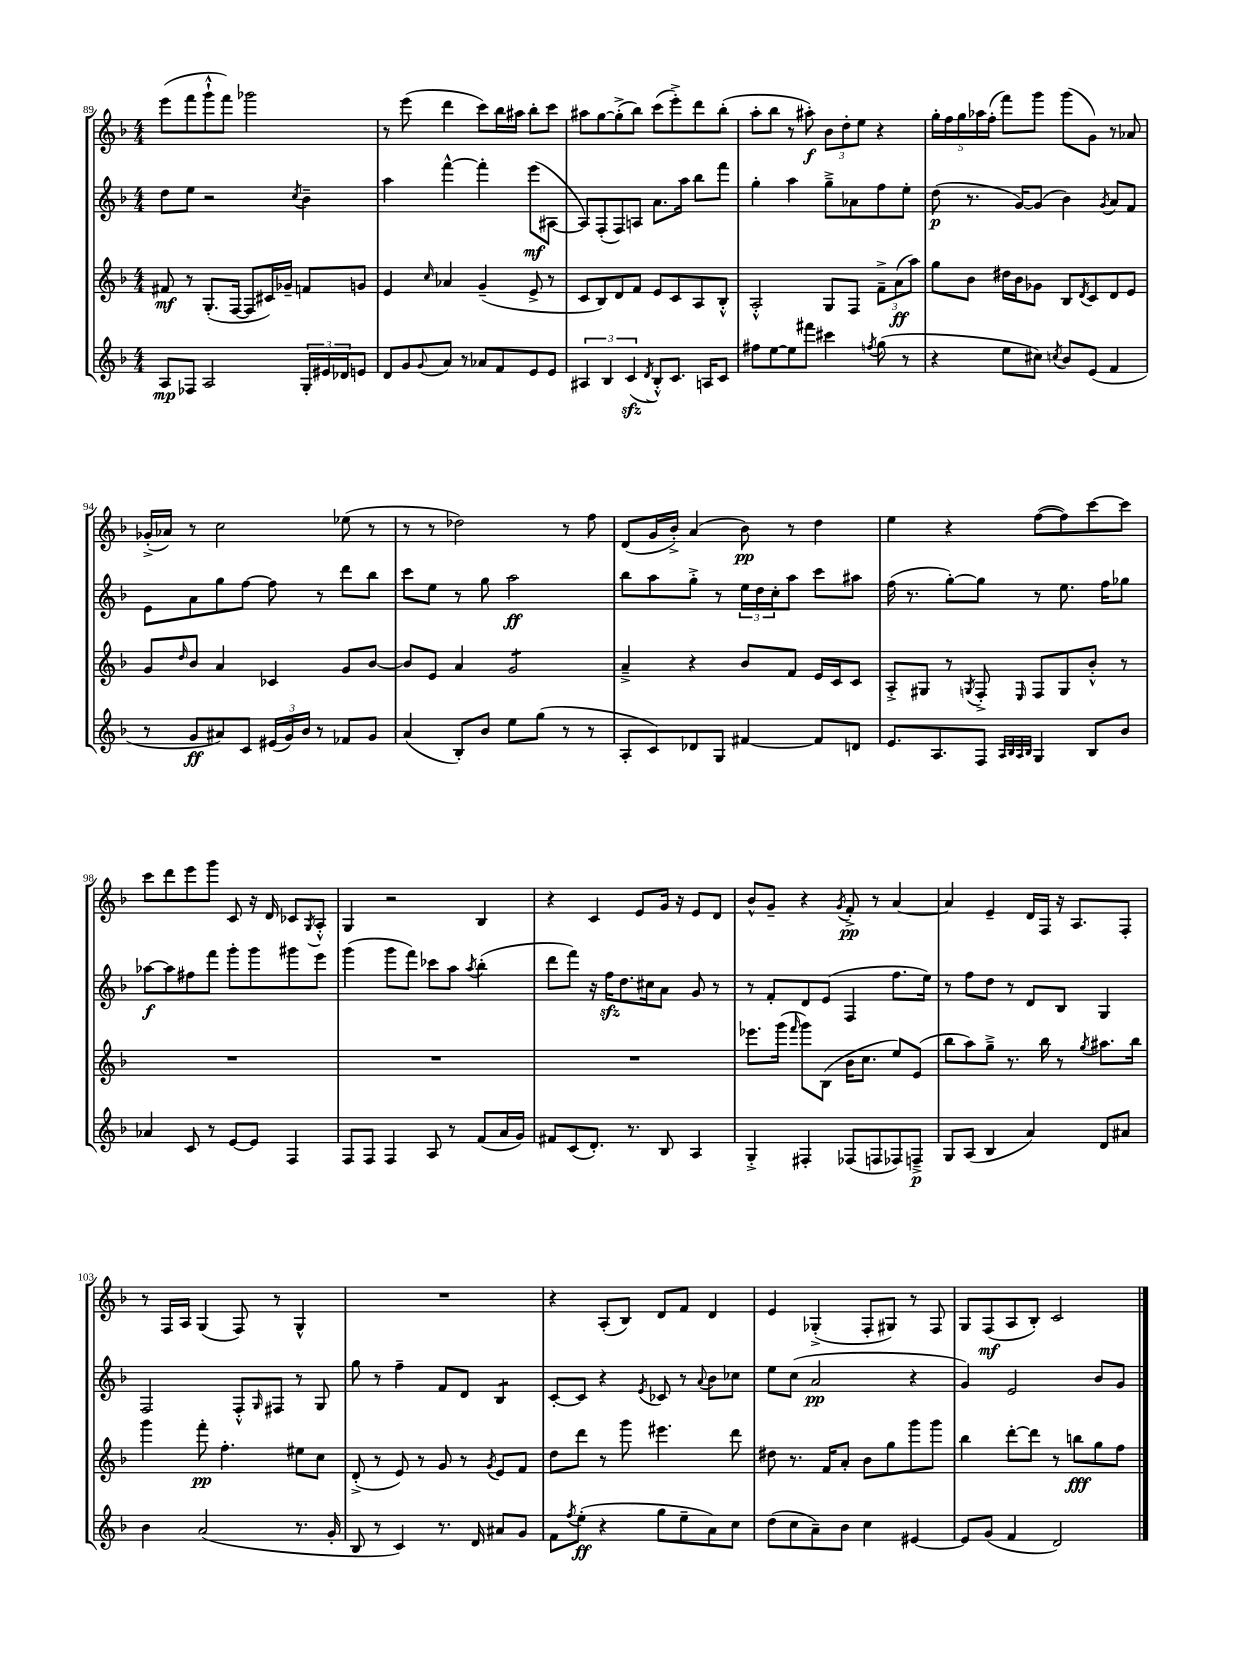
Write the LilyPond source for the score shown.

<<
\new StaffGroup <<
\new Staff = "s0" {
    \clef treble \key f \major \numericTimeSignature \time 4/4
    e'''8( f'''8 g'''8-!-^ f'''8) ges'''2 |
    r8 e'''8( d'''4 c'''8) bes''16 ais''16 bes''8-. c'''8 |
    ais''8 g''8~ g''8-.->( bes''8) c'''8( e'''8-.->) d'''8 bes''8-.( |
    a''8-. bes''8 r8 ais''8-.\f) \tuplet 3/2 { bes'8 d''8-. e''8 } r4 |
    \tuplet 5/4 { g''16-. f''16 g''16 aes''16 f''16-.( } f'''8) g'''8 g'''8( g'8) r8 aes'8 |
    ges'16-.->( aes'16) r8 c''2 ees''8( r8 |
    r8 r8 des''2) r8 f''8 |
    d'8( g'16 bes'16-.->) a'4( bes'8\pp) r8 d''4 |
    e''4 r4 f''8~( f''8) c'''8~ c'''8 |
    c'''8 d'''8 e'''8 g'''8 c'8 r16 d'16 ces'8 \acciaccatura { g8 } a8-.-^ |
    g4 r2 bes4 |
    r4 c'4 e'8 g'16 r16 e'8 d'8 |
    bes'8-^ g'8-- r4 \acciaccatura { g'8 } f'8-.->\pp r8 a'4~ |
    a'4 e'4-- d'16 f16 r16 a8. f8-. |
    r8 f16 a16 g4( f8) r8 g4-^ |
    R1 |
    r4 a8-.( bes8) d'8 f'8 d'4 |
    e'4 ges4-.->( f8-. gis8) r8 f8 |
    g8 f8\mf( a8 bes8-.) c'2 \bar "|." |
}
\new Staff = "s1" {
    \clef treble \key f \major \numericTimeSignature \time 4/4
    d''8 e''8 r2 \acciaccatura { c''8 } bes'4-- |
    a''4 f'''4~-^ f'''4-. e'''8\mf( ais8~ |
    ais8) f8-.( f8) a8 a'8. a''16 bes''8 f'''8 |
    g''4-. a''4 g''8---> aes'8 f''8 e''8-. |
    d''8\p( r8. g'16~) g'8( bes'4) \acciaccatura { g'8 } a'8 f'8 |
    e'8 a'8 g''8 f''8~ f''8 r8 d'''8 bes''8 |
    c'''8 e''8 r8 g''8 a''2\ff |
    bes''8 a''8 g''8-.-> r8 \tuplet 3/2 { e''16 d''16 c''16-. } a''8 c'''8 ais''8 |
    f''16( r8. g''8~-.) g''8 r8 e''8. f''16 ges''8 |
    aes''8~\f aes''8 fis''8 f'''8 g'''8-. g'''8 gis'''8 e'''8 |
    g'''4( g'''8 f'''8) ces'''8 a''8 \acciaccatura { a''8 } bes''4-.( |
    d'''8 f'''8) r16 f''16\sfz d''8. cis''16 a'8 g'8 r8 |
    r8 f'8-. d'8 e'8( f4 f''8. e''16) |
    r8 f''8 d''8 r8 d'8 bes8 g4 |
    f2 f8-.-^ \grace { g16 } fis8 r8 g8 |
    g''8 r8 f''4-- f'8 d'8 bes4:8 |
    c'8~-. c'8 r4 \acciaccatura { e'8 } ces'8 r8 \appoggiatura { a'8 } bes'8 ces''8 |
    e''8 c''8( a'2\pp r4 |
    g'4) e'2 bes'8 g'8 \bar "|." |
}
\new Staff = "s2" {
    \clef treble \key f \major \numericTimeSignature \time 4/4
    fis'8\mf r8 g8.-.( f16~ f8 cis'16) ges'16-- f'8 g'8 |
    e'4 \grace { c''16 } aes'4 g'4--( e'8-> r8 |
    c'8 bes8) d'8 f'8 e'8 c'8 a8 bes8-.-^ |
    a2-.-^ g8 f8 \tuplet 3/2 { f'8---> a'8\ff( a''8) } |
    g''8 bes'8 dis''16 bes'16 ges'8 bes8 \acciaccatura { d'8 } c'8 d'8 e'8 |
    g'8 \grace { d''16 } bes'8 a'4 ces'4 g'8 bes'8~ |
    bes'8 e'8 a'4 g'2:8 |
    a'4---> r4 bes'8 f'8 e'16 c'16 c'8 |
    a8-.-> gis8 r8 \acciaccatura { g8 } f8-.-> \grace { e16 } f8 g8 bes'8-.-^ r8 |
    R1 |
    R1 |
    R1 |
    ees'''8. g'''16( \grace { f'''16 } g'''8) bes8( bes'16 c''8. e''8) e'8( |
    bes''8 a''8) g''8---> r8. bes''16 r8 \acciaccatura { g''8 } ais''8. bes''16 |
    g'''4 f'''8-.\pp f''4.-. eis''8 c''8 |
    d'8-.->( r8 e'8) r8 g'8 r8 \acciaccatura { g'8 } e'8 f'8 |
    d''8 d'''8 r8 g'''8 eis'''4. d'''8 |
    dis''8 r8. f'16 a'8-. bes'8 g''8 g'''8 g'''8 |
    bes''4 d'''8~-. d'''8 r8 b''8\fff g''8 f''8 \bar "|." |
}
\new Staff = "s3" {
    \clef treble \key f \major \numericTimeSignature \time 4/4
    a8\mp fes8 a2 \tuplet 3/2 { g16-. eis'16 des'16 } e'8 |
    d'8 g'8 \appoggiatura { g'8 } a'8 r8 aes'8 f'8 e'8 e'8 |
    \tuplet 3/2 { ais4 bes4 c'4\sfz( } \acciaccatura { d'8 } bes8-.-^) c'8. a16 c'8 |
    fis''8 e''8~ e''8 fis'''8 cis'''4 \acciaccatura { f''8 } g''8( r8 |
    r4 e''8 cis''8) \acciaccatura { c''8 } bes'8 e'8( f'4 |
    r8 g'8\ff ais'8) c'8 \tuplet 3/2 { eis'16( g'16) bes'16 } r8 fes'8 g'8 |
    a'4( bes8-.) bes'8 e''8 g''8( r8 r8 |
    a8-. c'8) des'8 g8 fis'4~ fis'8 d'8 |
    e'8. a8. f8 \grace { a32 bes32 a32 bes32 } g4 bes8 bes'8 |
    aes'4 c'8 r8 e'8~ e'8 f4 |
    f8 f8 f4 a8 r8 f'8( a'16 g'16) |
    fis'8 c'8( d'8.-.) r8. bes8 a4 |
    g4-.-> fis4-. fes8( f8 fes8) f8--->\p |
    g8 a8( bes4 a'4) d'8 ais'8 |
    bes'4 a'2( r8. g'16-. |
    bes8 r8 c'4) r8. d'16 ais'8 g'8 |
    f'8 \acciaccatura { f''8 } e''8-.\ff( r4 g''8 e''8-- a'8) c''8 |
    d''8( c''8 a'8--) bes'8 c''4 eis'4~ |
    eis'8 g'8( f'4 d'2) \bar "|." |
}
>>
>>
\layout { \context { \Score currentBarNumber = #89 } }
